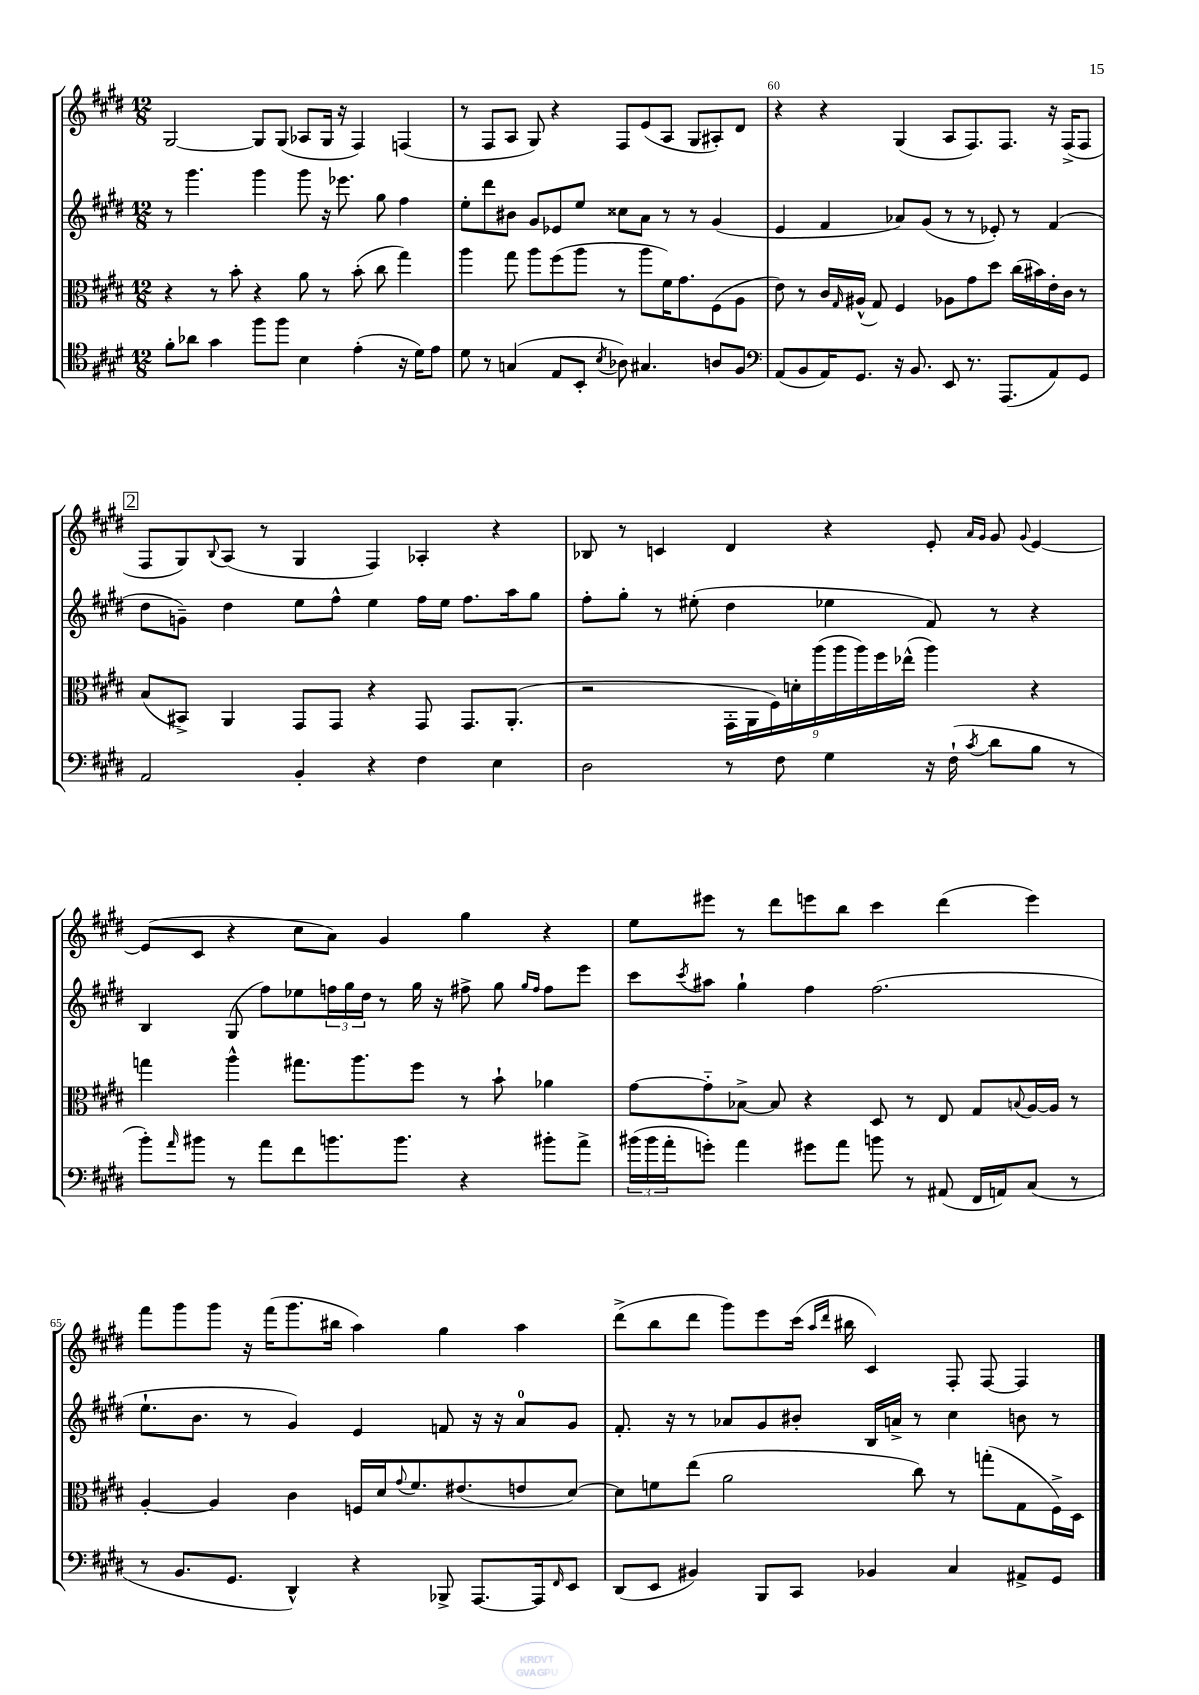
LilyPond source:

<<
\new StaffGroup <<
\new Staff = "s0" {
    \clef treble \key e \major \numericTimeSignature \time 12/8
    gis2~ gis8 gis8( aes8 gis16 r16 fis4) f4( |
    r8 fis8 a8 gis8) r4 fis8 e'8( a8 gis8 ais8-.) dis'8 |
    r4 r4 gis4( a8 fis8.) fis8. r16 fis16->( fis8 |
    \mark \markup { \box "2" } fis8 gis8) \appoggiatura { b8 } a8( r8 gis4 fis4) aes4-. r4 |
    bes8 r8 c'4 dis'4 r4 e'8-. \grace { a'16 gis'16 } gis'8 \appoggiatura { gis'8 } e'4~ |
    e'8( cis'8 r4 cis''8 a'8) gis'4 gis''4 r4 |
    e''8 eis'''8 r8 dis'''8 e'''8 b''8 cis'''4 dis'''4( e'''4) |
    fis'''8 gis'''8 gis'''8 r16 fis'''16( gis'''8. bis''16 a''4) gis''4 a''4 |
    dis'''8->( b''8 dis'''8 gis'''8) e'''8 cis'''16( \grace { a''16 dis'''16 } bis''16 cis'4) fis8-. fis8~ fis4 \bar "|." |
}
\new Staff = "s1" {
    \clef treble \key e \major \numericTimeSignature \time 12/8
    r8 gis'''4. gis'''4 gis'''8 r16 ees'''8. gis''8 fis''4 |
    e''8-. dis'''8 bis'8 gis'8 ees'8 e''8 cisis''8 a'8 r8 r8 gis'4( |
    e'4 fis'4 aes'8) gis'8( r8 r8 ees'8-.) r8 fis'4( |
    \mark \markup { \box "2" } dis''8 g'8--) dis''4 e''8 fis''8-^ e''4 fis''16 e''16 fis''8. a''16 gis''8 |
    fis''8-. gis''8-. r8 eis''8-.( dis''4 ees''4 fis'8) r8 r4 |
    b4 gis8( fis''8) ees''8 \tuplet 3/2 { f''16 gis''16 dis''16 } r8 gis''16 r16 fis''8-> gis''8 \grace { gis''16 fis''16 } fis''8 e'''8 |
    cis'''8 \acciaccatura { cis'''8 } ais''8 gis''4-! fis''4 fis''2.( |
    e''8.-! b'8. r8 gis'4) e'4 f'8 r16 r16 a'8-0 gis'8 |
    fis'8.-. r16 r8 aes'8 gis'8 bis'8-. b16 a'16-> r8 cis''4 b'8 r8 \bar "|." |
}
\new Staff = "s2" {
    \clef alto \key e \major \numericTimeSignature \time 12/8
    r4 r8 b'8-. r4 a'8 r8 b'8-.( cis''8 gis''4) |
    a''4 gis''8 a''8 fis''8( a''8 r8 a''8 fis'16) gis'8. fis8( a8 |
    e'8) r8 cis'16 \grace { gis16 } ais16-^( gis8) fis4 aes8 gis'8 dis''8 cis''16( bis'16) e'16-. cis'16 r8 |
    \mark \markup { \box "2" } b8( bis,8->) a,4 gis,8 gis,8 r4 gis,8 gis,8. a,8.-.( |
    r2 \tuplet 9/8 { gis,16-. a,16 fis16) d'16-. a''16( a''16 a''16) fis''16 ees''16-^( } a''4) r4 |
    g''4 a''4-^ gis''8. a''8. fis''8 r8 b'8-! aes'4 |
    gis'8~ gis'8-_ bes8~-> bes8 r4 dis8 r8 e8 gis8 \appoggiatura { b8 } a16~ a16 r8 |
    a4~-. a4 cis'4 f16 dis'16 \appoggiatura { gis'8 } fis'8. eis'8.( e'8 dis'8~) |
    dis'8 f'8 e''8( a'2 cis''8) r8 g''8-.( gis8 fis16->) dis16 \bar "|." |
}
\new Staff = "s3" {
    \clef tenor \key e \major \numericTimeSignature \time 12/8
    fis'8-. aes'8 gis'4 fis''8 fis''8 b4 e'4-.( r16 dis'16) e'8 |
    dis'8 r8 g4( e8 b,8-. \acciaccatura { b8 } aes8) gis4. a8 fis8 |
    \clef bass a,8( b,8 a,16) gis,8. r16 b,8. e,8 r8. a,,8.( a,8) gis,8 |
    \mark \markup { \box "2" } a,2 b,4-. r4 fis4 e4 |
    dis2 r8 fis8 gis4 r16 fis16-!( \acciaccatura { cis'8 } dis'8 b8 r8 |
    b'8-.) \grace { a'16 } bis'8 r8 a'8 fis'8 b'8. b'8. r4 bis'8-. a'8-> |
    \tuplet 3/2 { bis'16( bis'16 a'16-. } g'8-.) a'4 gis'8 a'8 b'8 r8 ais,8( fis,16 a,16) cis8( r8 |
    r8 b,8. gis,8. dis,4-^) r4 bes,,8-> a,,8.~ a,,16 \grace { fis,16 } e,8 |
    dis,8( e,8 bis,4) b,,8 cis,8 bes,4 cis4 ais,8-> gis,8 \bar "|." |
}
>>
>>
\layout { \context { \Score currentBarNumber = #58 \override BarNumber.break-visibility = ##(#f #t #t) barNumberVisibility = #(every-nth-bar-number-visible 5) } }
